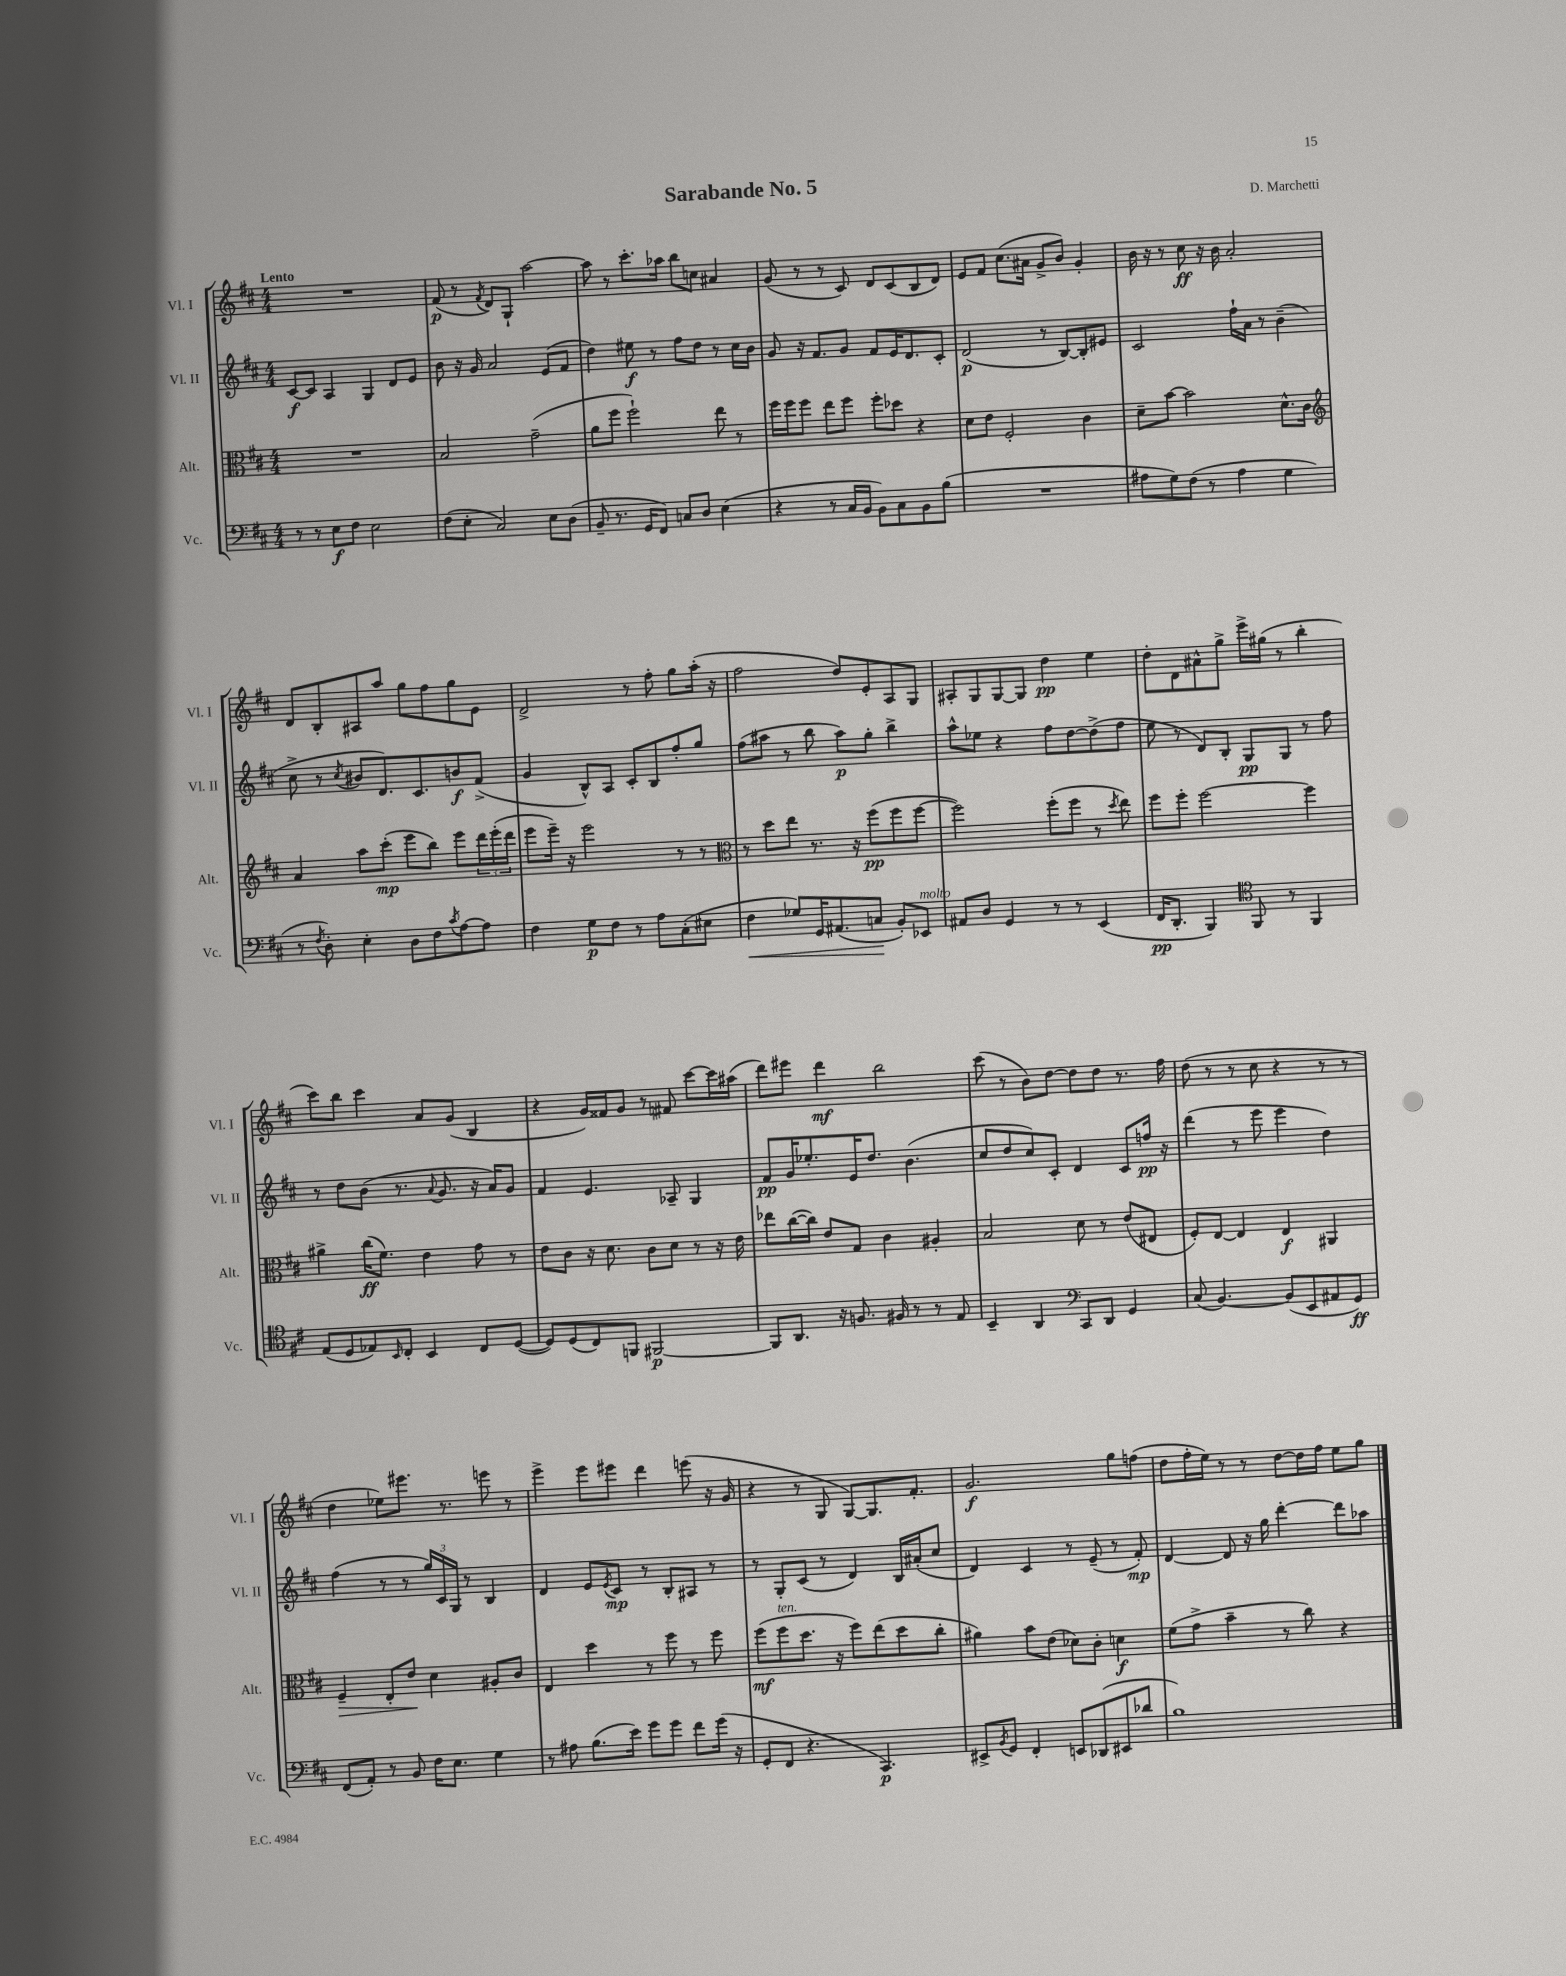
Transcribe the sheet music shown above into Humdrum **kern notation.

**kern	**dynam	**kern	**dynam	**kern	**dynam	**kern	**dynam
*part4	*part4	*part3	*part3	*part2	*part2	*part1	*part1
*staff4	*staff4	*staff3	*staff3	*staff2	*staff2	*staff1	*staff1
*I"Vc.	*	*I"Alt.	*	*I"Vl. II	*	*I"Vl. I	*
*I'Vc.	*	*I'Alt.	*	*I'Vl. II	*	*I'Vl. I	*
*clefF4	*	*clefC3	*	*clefG2	*	*clefG2	*
*k[f#c#]	*	*k[f#c#]	*	*k[f#c#]	*	*k[f#c#]	*
*M4/4	*	*M4/4	*	*M4/4	*	*M4/4	*
=1	=1	=1	=1	=1	=1	=1	=1
!	!	!	!	!	!	!LO:TX:a:B:t=Lento	!
8r	.	1r	.	[8c#/L	f	1r	.
8r	.	.	.	8c#/J]	.	.	.
8E\L	f	.	.	4A/	.	.	.
8F#\J	.	.	.	.	.	.	.
2E\	.	.	.	4G/	.	.	.
.	.	.	.	8d/L	.	.	.
.	.	.	.	8e/J	.	.	.
=2	=2	=2	=2	=2	=2	=2	=2
(8F#\L	.	2B/	.	8b\	.	(8f#/	p
8E'\J	.	.	.	16r	.	8r	.
.	.	.	.	16g/	.	.	.
.	.	.	.	.	.	8qf#/	.
2C#/)	.	.	.	2a/	.	8d/L)	.
.	.	.	.	.	.	8G`/J	.
.	.	(2g~\	.	.	.	[2aa\	.
8E\L	.	.	.	(8e/L	.	.	.
(8D\J	.	.	.	8f#/J	.	.	.
=3	=3	=3	=3	=3	=3	=3	=3
8BB~/	.	8a\L	.	4dd\)	.	8aa\]	.
8.r	.	8ff#\J	.	.	.	8r	.
.	.	2ff#`\)	.	8ee#X\	f	8.ccc#'\L	.
16GG/KL	.	.	.	.	.	.	.
8FF#/J)	.	.	.	8r	.	.	.
.	.	.	.	.	.	16aa-X\Jk	.
8Cn/L	.	.	.	8ff#\L	.	8bb\L	.
8D/J	.	.	.	8dd\J	.	8ccn\J	.
(4E\	.	8ee\	.	8r	.	4a#X/	.
.	.	8r	.	16cc#\LL	.	.	.
.	.	.	.	16b\JJ	.	.	.
=4	=4	=4	=4	=4	=4	=4	=4
4r	.	16ff#\LL	.	8g/	.	(8g/	.
.	.	16ff#\J	.	.	.	.	.
.	.	8ff#\J	.	16r	.	8r	.
.	.	.	.	8.f#/L	.	.	.
8r	.	8ee\L	.	.	.	8r	.
16C#/LL	.	8ff#\J	.	8g/J	.	8c#/)	.
16BB/JJ	.	.	.	.	.	.	.
8BB\L)	.	8ff#'\L	.	8f#/L	.	8d/L	.
8C#\	.	8dd-X\J	.	16e/K	.	(8c#/	.
.	.	.	.	8.d/	.	.	.
8BB\	.	4r	.	.	.	8B/	.
(8B\J	.	.	.	8c#'/J	.	8d/J)	.
=5	=5	=5	=5	=5	=5	=5	=5
1r	.	8d\L	.	(2d/	p	8e/L	.
.	.	8e\J	.	.	.	8f#/J	.
.	.	2F#'/	.	.	.	(8.cc#\L	.
.	.	.	.	.	.	16a#X\Jk	.
.	.	.	.	8r	.	8g^/L	.
.	.	.	.	[8B/L)	.	8b/J)	.
.	.	4c#\	.	8B'/]	.	4g'/	.
.	.	.	.	8e#X/J	.	.	.
=6	=6	=6	=6	=6	=6	=6	=6
8A#X\L	.	8d~\L	.	2c#/	.	16b\	.
.	.	.	.	.	.	16r	.
8G\)	.	[8b\J	.	.	.	8r	.
(8F#\J	.	2b\]	.	.	.	8cc#\	ff
8r	.	.	.	.	.	16r	.
.	.	.	.	.	.	16b\	.
4A#\	.	.	.	16ff#`\LL	.	2a'/	.
.	.	.	.	16a\JJ	.	.	.
.	.	.	.	8r	.	.	.
4G\	.	8.d^^\L	.	(4b~\	.	.	.
.	.	16c#\Jk	.	.	.	.	.
!!LO:LB:g=z
=7	=7	=7	=7	=7	=7	=7	=7
*	*	*clefG2	*	*	*	*	*
8r	.	4a/	.	8cc#^\	.	8d/L	.
8qF#/	.	.	.	.	.	.	.
8D'\)	.	.	.	8r	.	8B'/	.
.	.	.	.	8qcc#/	.	.	.
4E'\	.	8aa\L	.	8b#X/L	.	8A#X/	.
.	.	(8ccc#'\J	mp	8.d/)	.	8aa/J	.
8D\L	.	8eee\L	.	.	.	8gg\L	.
.	.	.	.	8.c#/	.	.	.
8F#\	.	8bb\J)	.	.	.	8ff#\	.
8qc#/	.	.	.	.	.	.	.
[8A\	.	8eee\L	.	8bn/	f	8gg\	.
8A\J]	.	24ddd\L	.	(8f#^/J	.	8e\J	.
.	.	(24eee'\	.	.	.	.	.
.	.	24ddd\JJ	.	.	.	.	.
=8	=8	=8	=8	=8	=8	=8	=8
4F#\	.	8eee\L	.	4g/	.	2d^/	.
.	.	16eee~\Jk)	.	.	.	.	.
.	.	16r	.	.	.	.	.
8G\L	p	2eee\	.	8B^^/L)	.	.	.
8F#\J	.	.	.	8A/J	.	.	.
8r	.	.	.	8c#'/L	.	8r	.
8A\L	.	.	.	8B/	.	8ff#'\	.
(8C#'\	.	8r	.	8ff#'/	.	8gg\L	.
8E#X\J	.	8r	.	8gg/J	.	(16aa'\Jk	.
.	.	.	.	.	.	16r	.
=9	=9	=9	=9	=9	=9	=9	=9
*	*	*clefC3	*	*	*	*	*
!	!LO:HP:b	!	!	!	!	!	!
4F#\	<	8r	.	(8ff#\L	.	2ff#\	.
.	.	8dd\L	.	8aa#X\J	.	.	.
8G-X/L)	.	8ee\J	.	8r	.	.	.
16GG/K	.	8.r	.	8bb\	.	.	.
(8.AA#X/	.	.	.	.	.	.	.
.	.	.	.	8aa#\L)	p	8dd/L)	.
.	.	16r	.	.	.	.	.
8Cn/J	.	(8ff#\L	pp	8gg'\J	.	8e'/	.
8BB'/L)	[	8ff#\	.	4bb^\	.	8A/	.
!LO:TX:a:i:t=molto	!	!	!	!	!	!	!
8EE-X/J	.	[8ff#\J	.	.	.	8G/J	.
=10	=10	=10	=10	=10	=10	=10	=10
8AA#X/L	.	2ff#\])	.	8aa^^\L	.	8A#X'/L	.
8D/J	.	.	.	8ee-X\J	.	8G/	.
4GG/	.	.	.	4r	.	[8G/	.
.	.	.	.	.	.	8G/J]	.
8r	.	(8ff#'\L	.	8ff#\L	.	4dd\	pp
8r	.	8ff#\J	.	[8dd\	.	.	.
(4EE/	.	8r	.	(8dd^\]	.	4ee\	.
.	.	8qdd/	.	.	.	.	.
.	.	8ee\)	.	8ff#\J	.	.	.
=11	=11	=11	=11	=11	=11	=11	=11
16FF#/KL	pp	8ff#\L	.	8ee\	.	8dd'\L	.
8.DD'/J	.	.	.	.	.	.	.
.	.	8ff#'\J	.	8r	.	8d\	.
4BBB/)	.	[2ff#\	.	8d/L)	.	8a#X^^\	.
.	.	.	.	8B'/J	.	8gg^\J	.
*clefC4	*	*	*	*	*	*	*
8FF#/	.	.	.	8G/L	pp	16eee^\LL	.
.	.	.	.	.	.	(16gg#X\JJ	.
8r	.	.	.	8G/J	.	8r	.
4FF#/	.	4ff#\]	.	8r	.	4bb'\	.
.	.	.	.	8ff#\	.	.	.
!!LO:LB:g=z
=12	=12	=12	=12	=12	=12	=12	=12
(8E/L	.	4a#X^\	.	8r	.	8ccc#\L)	.
8D/	.	.	.	8dd\L	.	8bb\J	.
8E-X/)	.	(16cc#\KL	ff	(8b\J	.	4ccc#\	.
.	.	8.f#\J)	.	.	.	.	.
16qqBB/	.	.	.	.	.	.	.
8C#'/J	.	.	.	8.r	.	.	.
4BB/	.	4e\	.	.	.	8a/L	.
.	.	.	.	8qqa/	.	.	.
.	.	.	.	8.g/	.	.	.
.	.	.	.	.	.	(8g/J	.
8C#/L	.	8g\	.	16r	.	4B/	.
.	.	.	.	16a/KL)	.	.	.
([8D/J	.	8r	.	8g/J	.	.	.
=13	=13	=13	=13	=13	=13	=13	=13
8D/L])	.	8e\L	.	4f#/	.	4r	.
(8D/	.	8c#\J	.	.	.	.	.
8C#/)	.	16r	.	4.e/	.	16g/LL)	.
.	.	8.d\	.	.	.	16f##X/J	.
8FFn/J	.	.	.	.	.	8g/J	.
[2FF#X/	p	8c#\L	.	.	.	8r	.
.	.	8d\J	.	8A-X~/	.	8f#X/	.
.	.	8r	.	4G/	.	[8ccc#\L	.
.	.	16r	.	.	.	16ccc#\L]	.
.	.	16e\	.	.	.	(16aa#X\JJ	.
=14	=14	=14	=14	=14	=14	=14	=14
8FF#/L]	.	8ee-X\L	.	8f#/L	pp	8ddd\L)	.
8.AA/J	.	([16cc#\L	.	16g/K	.	8eee#X\J	.
.	.	16cc#\JJ])	.	8.ee-X'/	.	.	.
.	.	8e/L	.	.	.	4ddd\	mf
16r	.	.	.	.	.	.	.
8.Fn/	.	8G/J	.	16e/K	.	.	.
.	.	.	.	8.dd/J	.	.	.
.	.	4c#\	.	.	.	2bb\	.
16F#X/	.	.	.	.	.	.	.
8r	.	.	.	(4.b\	.	.	.
8r	.	4A#X'/	.	.	.	.	.
8E/	.	.	.	.	.	.	.
=15	=15	=15	=15	=15	=15	=15	=15
4BB~/	.	2B/	.	8cc#/L	.	(8ccc#\	.
.	.	.	.	8dd/	.	8r	.
4AA/	.	.	.	8cc#/)	.	8b\L)	.
.	.	.	.	8c#'/J	.	[8dd\J	.
*clefF4	*	*	*	*	*	*	*
8CC#/L	.	8d\	.	4d/	.	8dd\L]	.
8DD/J	.	8r	.	.	.	8dd\J	.
4GG/	.	(8e/L	.	8c#/L	.	8.r	.
.	.	8E#X/J	.	16ffn/Jk	pp	.	.
.	.	.	.	16r	.	16ff#\	.
=16	=16	=16	=16	=16	=16	=16	=16
(8C#/	.	8F#'/L)	.	(4ddd\	.	(8dd\	.
[4.BB/)	.	[8E/J	.	.	.	8r	.
.	.	4E/]	.	8r	.	8r	.
.	.	.	.	8eee\	.	8cc#\	.
(8BB/L]	.	4E/	f	4eee\	.	4r	.
8EE/	.	.	.	.	.	.	.
8AA#X/	.	4AA#X/	.	4dd\)	.	8r	.
8GG/J)	ff	.	.	.	.	8r	.
!!LO:LB:g=z
=17	=17	=17	=17	=17	=17	=17	=17
!	!	!	!LO:HP:b	!	!	!	!
(8FF#/L	.	4F#~/	>	(4ff#\	.	4dd\	.
8AA'/J)	.	.	.	.	.	.	.
8r	.	8E'/L	.	8r	.	8ee-X\L)	.
8BB/	.	8e/J	.	8r	.	8.eee#X\J	.
16F#\KL	.	4d\	]	24gg/LL)	.	.	.
.	.	.	.	24c#/	.	.	.
8.E\J	.	.	.	.	.	8.r	.
.	.	.	.	24G/JJ	.	.	.
.	.	.	.	8r	.	.	.
4G\	.	8A#X'/L	.	4B/	.	8eeen\	.
.	.	8c#/J	.	.	.	8r	.
=18	=18	=18	=18	=18	=18	=18	=18
8r	.	4E/	.	4d/	.	4eee^\	.
8A#X\	.	.	.	.	.	.	.
(8.B\L	.	4dd\	.	8e/L	.	8eee\L	.
.	.	.	.	8qe/	.	.	.
.	.	.	.	8c#/J	mp	8eee#X\J	.
16e\Jk)	.	.	.	.	.	.	.
8g\L	.	8r	.	8r	.	4ddd\	.
8g\J	.	8ff#\	.	8B'/L	.	.	.
8f#\L	.	8r	.	8A#X/J	.	(8eeen\	.
(16g\Jk	.	8ff#\	.	8r	.	16r	.
16r	.	.	.	.	.	16g/	.
=19	=19	=19	=19	=19	=19	=19	=19
8GG'/L	.	(8ff#\L	mf	8r	.	4r	.
!	!	!LO:TX:a:i:t=ten.	!	!	!	!	!
8FF#/J	.	8ff#\	.	8G'/L	.	.	.
4.r	.	8.dd\J	.	(8c#/J	.	8r	.
.	.	.	.	8r	.	8G/	.
.	.	16r	.	.	.	.	.
.	.	8ff#\L)	.	4d/)	.	[8G/L)	.
4.CC#/)	p	(8ee\	.	.	.	8.G/]	.
.	.	8dd\	.	16B/LL	.	.	.
.	.	.	.	(16a#X'/J	.	8.f#'/J	.
.	.	8cc#'\J	.	8cc#/J	.	.	.
=20	=20	=20	=20	=20	=20	=20	=20
8EE#X^/L	.	4a#X\)	.	4d/)	.	2.g/	f
8qBB/	.	.	.	.	.	.	.
8GG/J	.	.	.	.	.	.	.
4FF#'/	.	8b\L	.	4c#/	.	.	.
.	.	(8e\J	.	.	.	.	.
8EEn/L	.	8d-X\L)	.	8r	.	.	.
(8DD-X/	.	8c#'\J	.	(8e~/	.	.	.
8EE#X/	.	4dn\	f	8r	.	8gg\L	.
8d-X/J	.	.	.	8f#'/)	mp	(8ffn\J	.
=21	=21	=21	=21	=21	=21	=21	=21
1B)	.	(8f#\L	.	[4d/	.	8dd\L	.
.	.	8g^\J	.	.	.	16ff#'\L	.
.	.	.	.	.	.	16ee\JJ)	.
.	.	4b~\	.	8d/]	.	8r	.
.	.	.	.	16r	.	8r	.
.	.	.	.	16gg\	.	.	.
.	.	8r	.	[4ddd'\	.	[8dd\L	.
.	.	8cc#\)	.	.	.	16dd\L]	.
.	.	.	.	.	.	16ff#\JJ	.
.	.	4r	.	8ddd\L]	.	8ee\L	.
.	.	.	.	8aa-X\J	.	8gg\J	.
==	==	==	==	==	==	==	==
*-	*-	*-	*-	*-	*-	*-	*-
